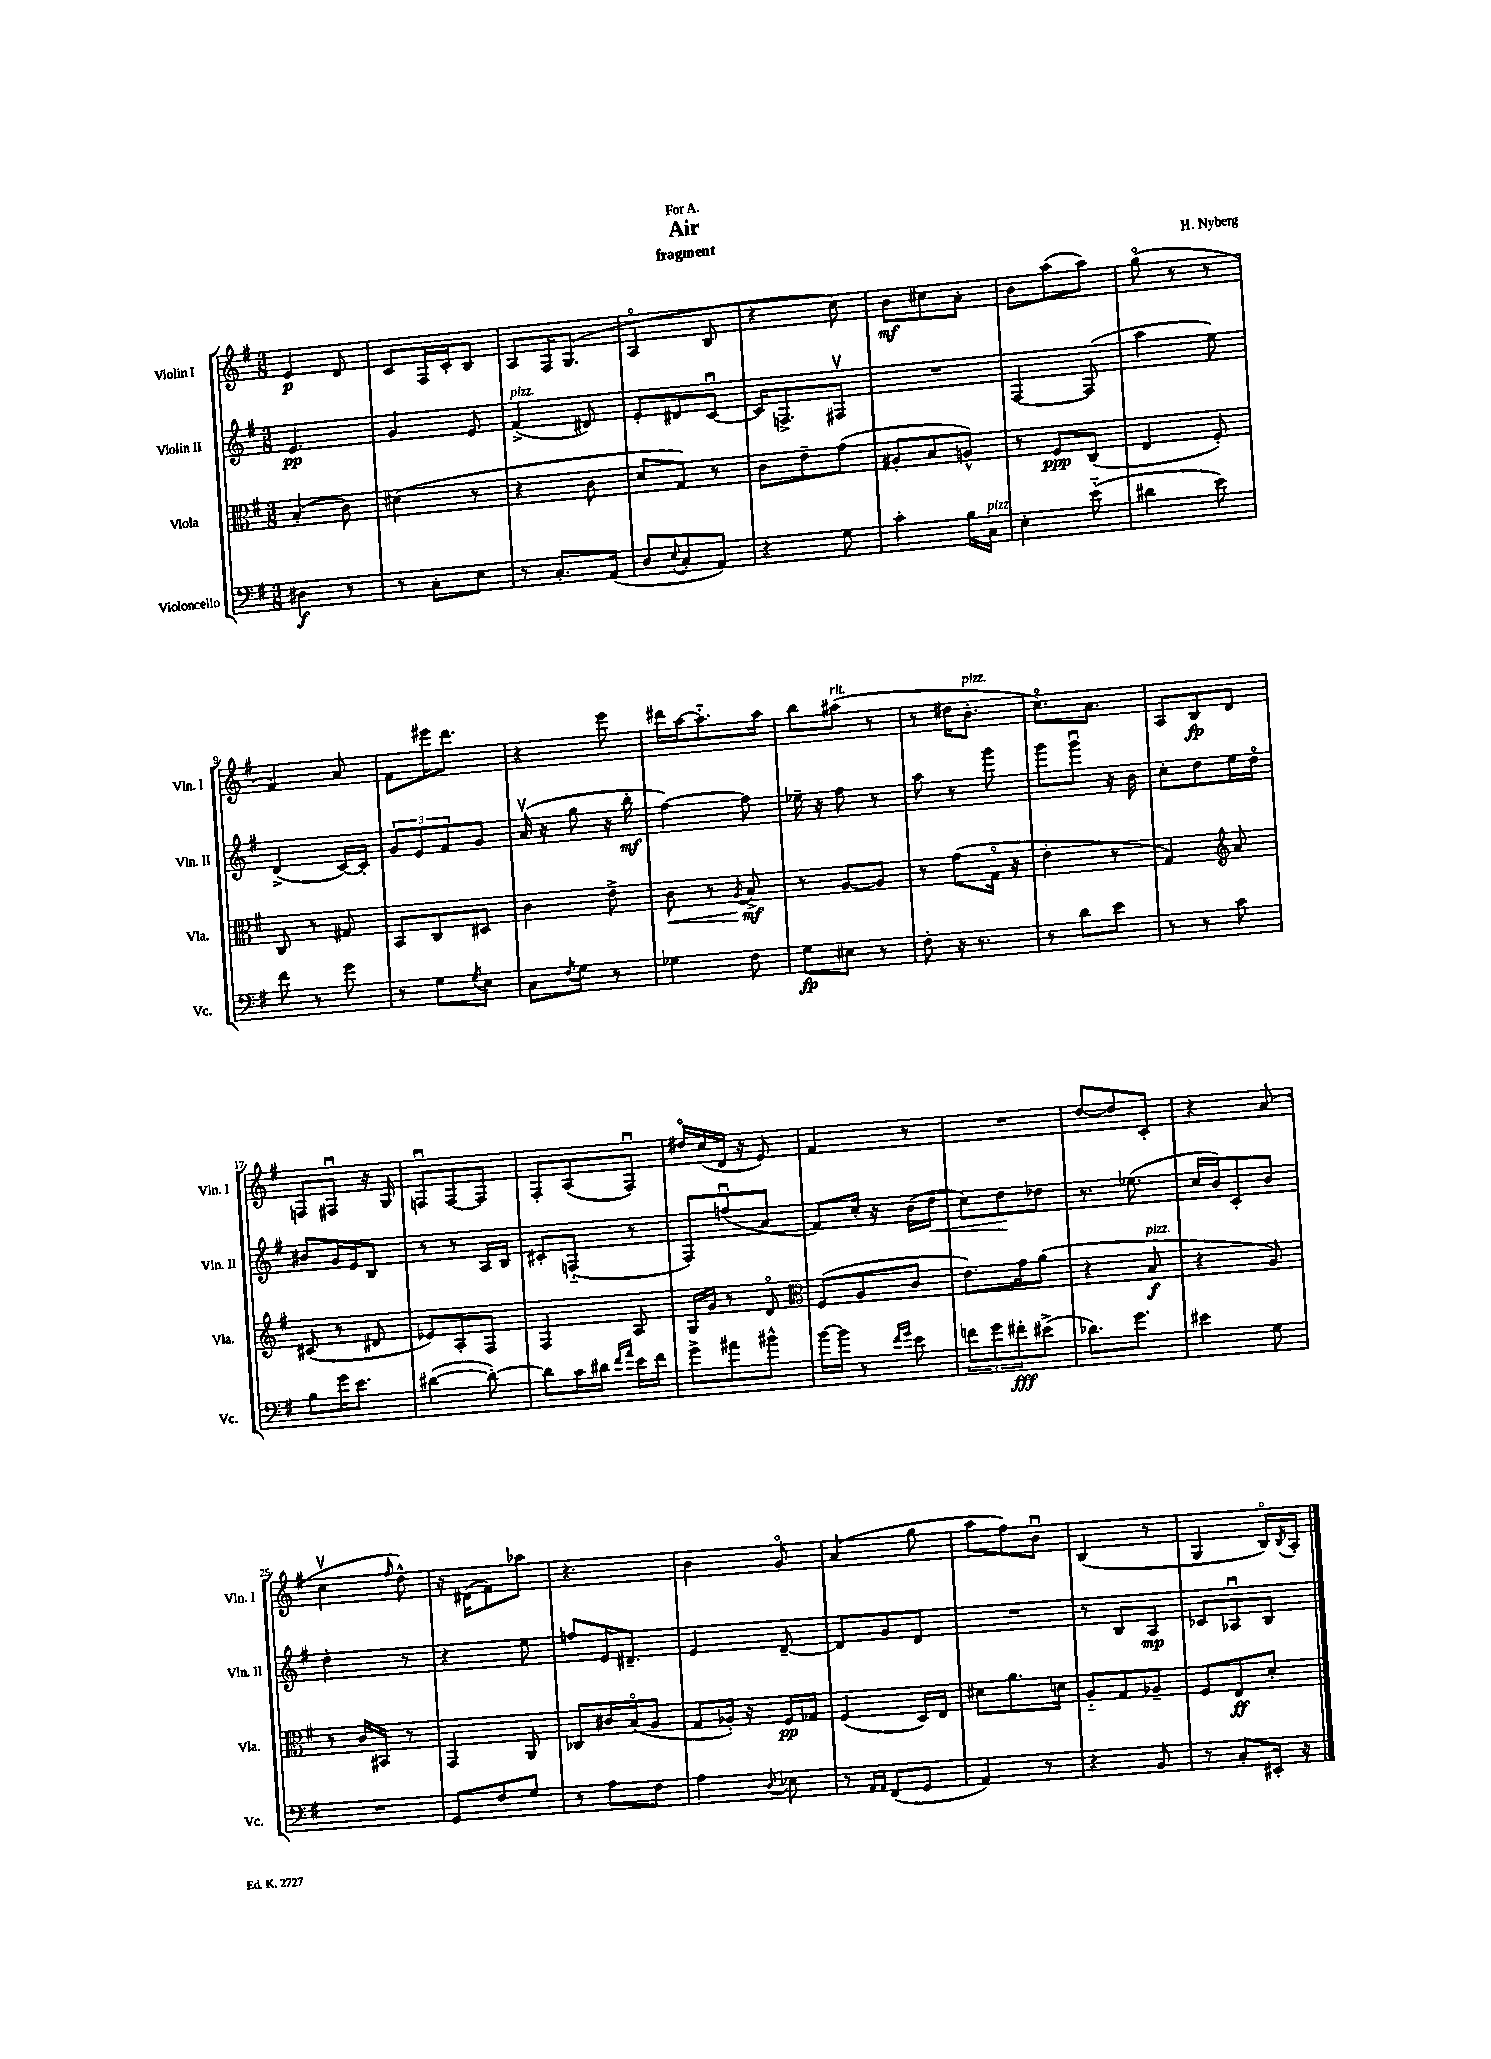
\header { title = "Air" composer = "H. Nyberg" subtitle = "fragment" dedication = "For A." }
<<
\new StaffGroup <<
\new Staff = "s0" \with { instrumentName = "Violin I" shortInstrumentName = "Vln. I" } {
    \clef treble \key g \major \numericTimeSignature \time 3/8
    e'4\p d'8 |
    c'8 fis16 c'16-. b8 |
    a8 fis16 g8.( |
    a4\flageolet b8 |
    r4 c''8) |
    b'8\mf cis''8 a'8-. |
    b'8 a''8( a''8) |
    g''8\flageolet( r8 r8 |
    fis'4) a'8 |
    fis'8 eis'''16 d'''8. |
    r4 e'''8 |
    dis'''16 a''16~ a''8.-_ a''16 |
    b''8 ais''8^\markup { \italic "rit." }( r8 |
    r8 dis''16 b'8.-.^\markup { \italic "pizz." } |
    c''8.\flageolet) a'8. |
    a8 b8\fp d'8 |
    f8 fis8\downbow r16 g16 |
    f8\downbow f8~ f8 |
    fis8-. a8( fis8\downbow) |
    dis''16\flageolet c''16( d'16 r16 e'8) |
    fis'4 r8 |
    R4. |
    d''8~ d''8 c'8-. |
    r4 a'8( |
    c''4\upbow \grace { fis''16 } d''8-^) |
    r16 dis'16( fis'8) aes''8 |
    r4. |
    b'4 g'8\flageolet |
    a'4( g''8 |
    a''8 fis''8) b'8\downbow |
    b4( r8 |
    g4 b16\flageolet) \acciaccatura { b8 } a16-. \bar "|." |
}
\new Staff = "s1" \with { instrumentName = "Violin II" shortInstrumentName = "Vln. II" } {
    \clef treble \key g \major \numericTimeSignature \time 3/8
    e'4.\pp |
    g'4 e'8 |
    fis'4->^\markup { \italic "pizz." }( dis'8) |
    e'8-. dis'8 c'8~\downbow |
    c'16 f8.-> fis8\upbow |
    R4. |
    fis4~ fis8( |
    a''4 e''8) |
    d'4->( c'16~) c'16-. |
    \tuplet 3/2 { g'8 e'8 fis'8 } g'8 |
    a'16\upbow( r16 g''8 r16 b''16-.\mf |
    fis''4~) fis''8 |
    ees''16-- r16 fis''8 r8 |
    a''8 r8 g'''8 |
    g'''8 g'''8\downbow r16 b'16 |
    c''8-. d''8 e''16 d''16\flageolet |
    bis'8 g'16 e'16 b8 |
    r8 r8 a16 b16 |
    cis'8-. f8-_( r8 |
    fis8) f''8\downbow( a'8 |
    fis'8) c''16-. r16 b'16( d''16\< |
    c''8) d''8\! des''8 |
    r8. ees''8.( |
    c''16 b'16) c'8-. b'8 |
    d''4-. r8 |
    r4 e''8 |
    f''8 e'16 dis'8.-- |
    e'4 d'8~-- |
    d'8 g'8 d'8 |
    R4. |
    r8 b8 a8\mp |
    ces'8 aes8\downbow b8 \bar "|." |
}
\new Staff = "s2" \with { instrumentName = "Viola" shortInstrumentName = "Vla." } {
    \clef alto \key g \major \numericTimeSignature \time 3/8
    b4-.( c'8) |
    dis'4( r8 |
    r4 c'8 |
    d'8 g8) r8 |
    c'8 e'8-- g'8( |
    ais8-. b8 a8-^) |
    r8 fis8\ppp c8( |
    e4 fis8-.) |
    c8 r8 gis8 |
    b,8 c8 dis8 |
    c'4 e'8-> |
    c'8\< r8 \acciaccatura { a8 } b8->\mf\! |
    r8 a8~ a8 |
    r8 g'8( g16\flageolet r16 |
    e'4-. r8 |
    g4) \clef treble a'8 |
    cis'8( r8 dis'8 |
    ees'8) a8-. fis8 |
    fis4 a8 |
    g16 g'16 r8 d'8\flageolet |
    \clef alto fis8( a8 c'8 |
    e'8.) g'16 a'8( |
    r4 b8\f^\markup { \italic "pizz." } |
    r4 a8) |
    r8 c'16 bis,16 r8 |
    g,4 a,8 |
    ces8 cis'16 b16\flageolet( a8 |
    g8 aes16-.) r16 fis16\pp ges16 |
    fis4( d16) e16 |
    dis'8 a'8. d'16 |
    a8-_ g8 aes8-- |
    fis8 e8\ff d'8-. \bar "|." |
}
\new Staff = "s3" \with { instrumentName = "Violoncello" shortInstrumentName = "Vc." } {
    \clef bass \key g \major \numericTimeSignature \time 3/8
    dis4\f r8 |
    r8 c8-. e8 |
    r8 c8.-. a,16( |
    d8 \appoggiatura { e8 } c8-. a,8) |
    r4 g8 |
    c'4-. b16 c16^\markup { \italic "pizz." } |
    e4-. e'8-_( |
    dis'4 e'8) |
    fis'8 r8 g'8 |
    r8 g8 \acciaccatura { g8 } e8 |
    c8 \acciaccatura { fis8 } g8 r8 |
    ges4 fis8 |
    g8\fp eis8 r8 |
    fis8-. r16 r8. |
    r8 d'8 e'8 |
    r8 r8 c'8 |
    b8 g'16 e'8. |
    dis'4~( dis'8~-.) |
    dis'8 c'16 dis'16 \grace { fis'16 a'16 } e'16 fis'16 |
    g'8-> ais'8 bis'8-^ |
    b'16~ b'16 r8 \grace { fis'16 g'16 } e'8 |
    \tuplet 3/2 { f'8 g'8 fis'8-.\fff } eis'8->( |
    des'8.) g'8. |
    eis'4 g8 |
    R4. |
    g,8 fis8 g8 |
    r8 a8 fis8 |
    a4 \appoggiatura { d8 } ees8 |
    r8 \grace { a,16 a,16 } fis,8( g,8 |
    a,4) r8 |
    r4 b,8 |
    r8 c8-. eis,16-. r16 \bar "|." |
}
>>
>>
